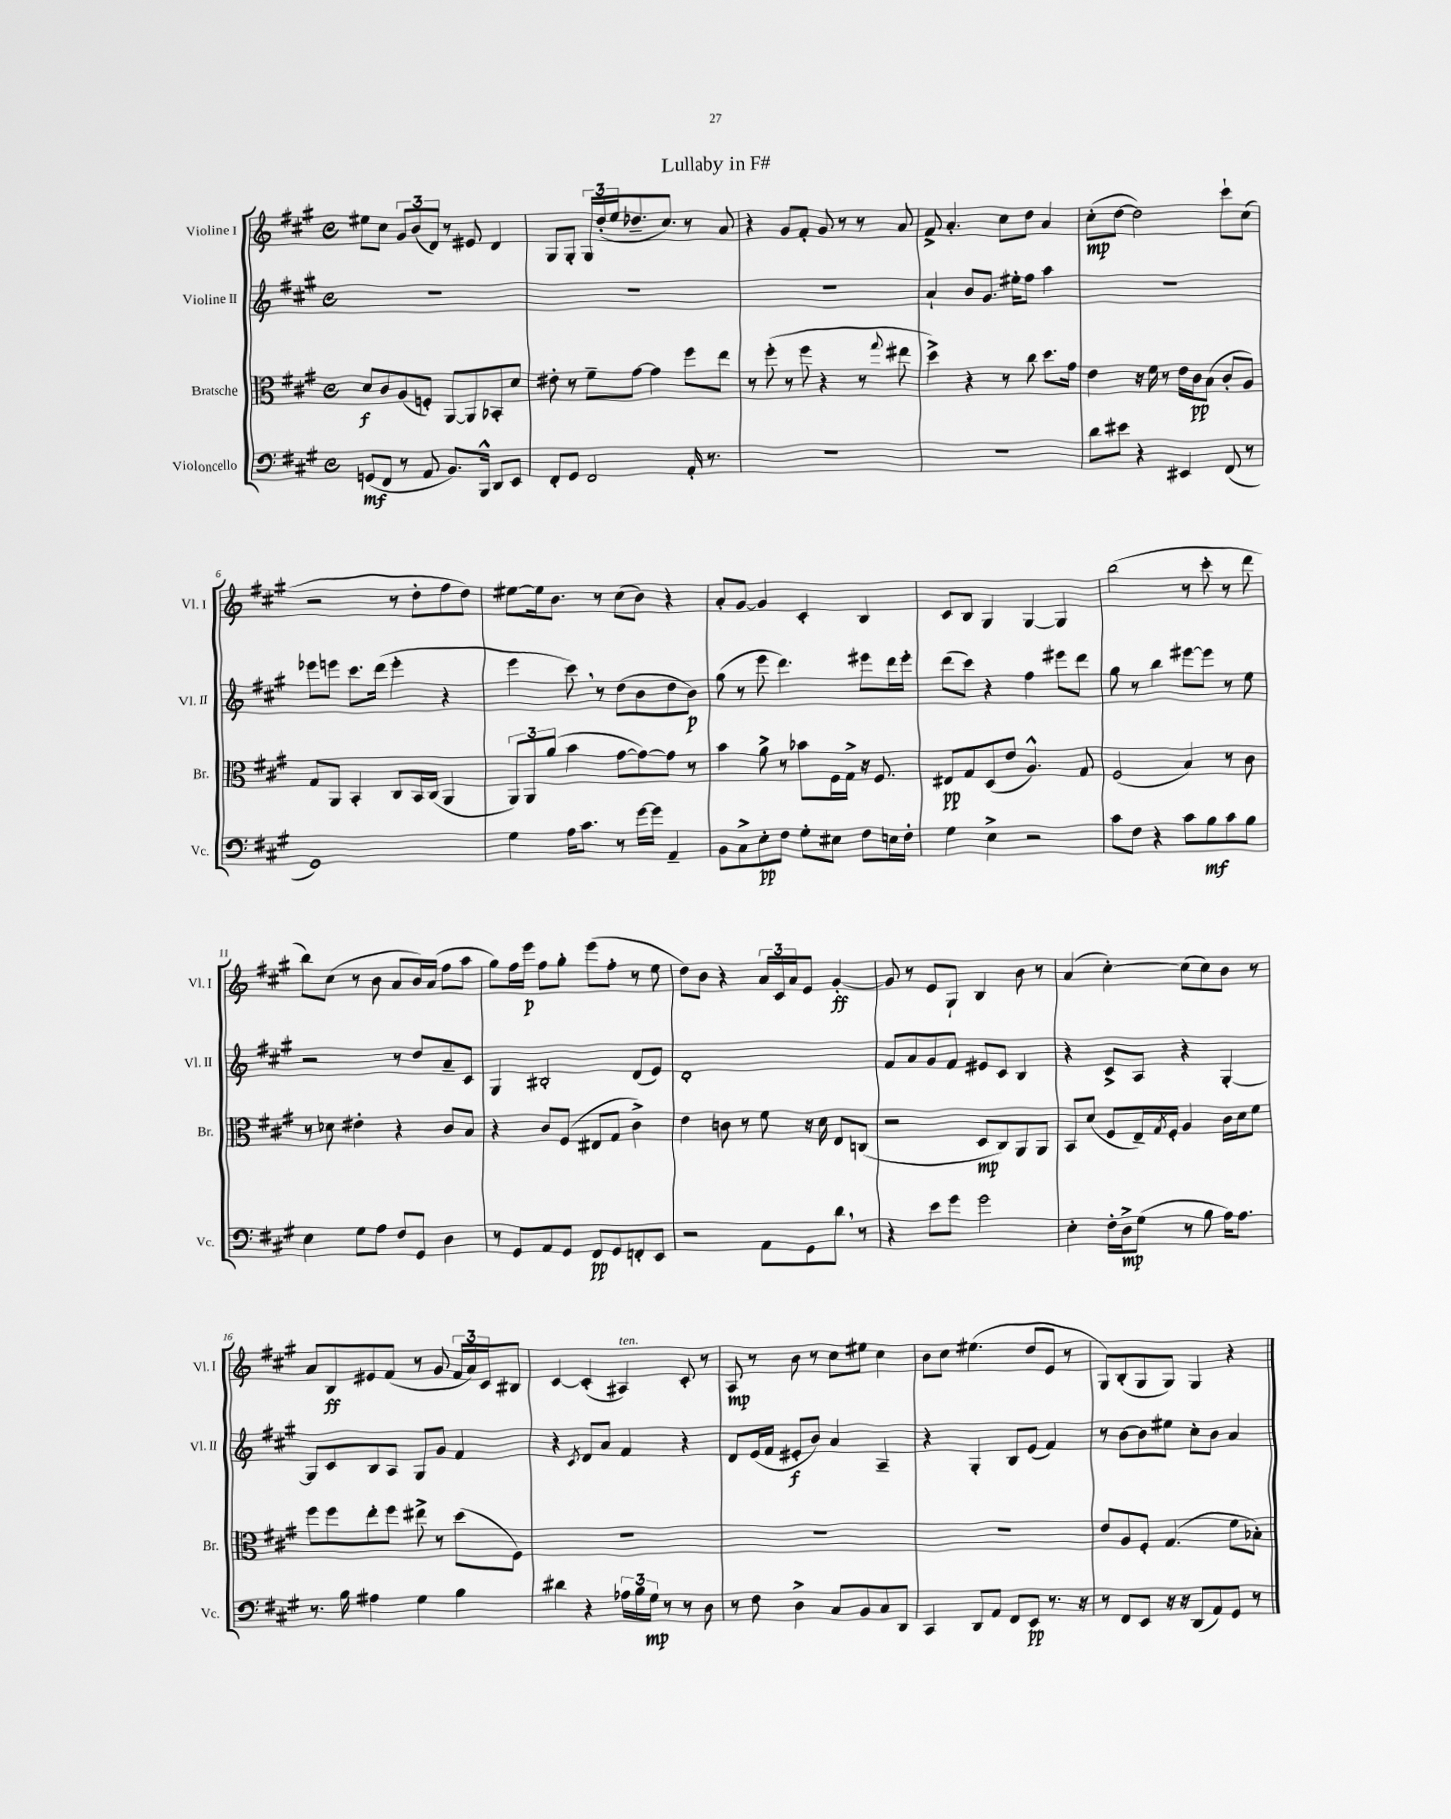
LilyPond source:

\header { title = "Lullaby in F#" }
<<
\new StaffGroup <<
\new Staff = "s0" \with { instrumentName = "Violine I" shortInstrumentName = "Vl. I" } {
    \clef treble \key a \major \defaultTimeSignature \time 4/4
    eis''8 cis''8 \tuplet 3/2 { gis'8 b'8( d'8) } r8 eis'8 d'4 |
    gis8 gis8-. \tuplet 3/2 { gis16 d''16-.( e''16 } des''8.-- cis''8.) r8 a'8 |
    r4 gis'8 fis'8-. gis'8 r8 r8 a'8 |
    fis'8-> a'4.-. cis''8 d''8 a'4 |
    cis''8-.\mp( d''8~ d''2) cis'''8-! cis''8( |
    r2 r8 d''8-. fis''8 d''8) |
    eis''8~ eis''16 b'8. r8 cis''8( b'8) r4 |
    a'8-. gis'8~ gis'4 cis'4-. b4 |
    cis'8 b8 gis4 gis4~ gis4 |
    b''2( r8 cis'''8-. r8 d'''8 |
    b''8) cis''8( r8 b'8 a'8 b'16) a'16( fis''8 a''8 |
    gis''8) fis''16 e'''16\p fis''8 gis''8-. e'''8( fis''8-. r8 e''8 |
    d''8) b'8 r4 \tuplet 3/2 { a'16 cis'16 a'16 } e'8 gis'4~-.\ff |
    gis'8 r8 e'8 gis8-! b4 b'8 r8 |
    a'4( cis''4~-.) cis''8( cis''8) b'8 r8 |
    a'8 b8\ff eis'8 fis'8( r8 gis'8 \tuplet 3/2 { fis'16 a'16) cis'16 } bis8 |
    cis'4~ cis'4-.( ais4^\markup { \italic "ten." }) cis'8-. r8 |
    a8\mp r8 b'8 r8 cis''8 eis''8 cis''4 |
    b'8 cis''8 eis''4.( d''8 e'8 r8 |
    gis8) b8-.( gis8 gis8) gis4 r4 \bar "|." |
}
\new Staff = "s1" \with { instrumentName = "Violine II" shortInstrumentName = "Vl. II" } {
    \clef treble \key a \major \defaultTimeSignature \time 4/4
    R1 |
    R1 |
    r1 |
    a'4-! b'8 gis'8. eis''16-. fis''8 a''4 |
    r1 |
    ees'''8 e'''8 cis'''8. d'''16( e'''4-. r4 |
    e'''4 cis'''8) \breathe r8 d''8( b'8 d''8 b'8\p) |
    gis''8( r8 e'''8 d'''4.) eis'''8 d'''16 eis'''16-. |
    d'''8( cis'''8) r4 fis''4 eis'''8 d'''8 |
    gis''8 r8 b''4 eis'''8~ eis'''8 r8 e''8 |
    r2 r8 d''8 a'8-- cis'8 |
    gis4 bis2-. d'8( e'8) |
    d'1-. |
    fis'8 a'8 gis'8 fis'8 eis'8 cis'8 b4 |
    r4 cis'8-> a8 r4 gis4~-. |
    gis8 cis'8 b8 a8 gis8 gis'8 fis'4 |
    r4 \acciaccatura { cis'8 } d'8 a'8 fis'4 r4 |
    d'8 e'16( fis'16 eis'8-.\f b'8) a'4 a4-- |
    r4 gis4-. b8 e'8( fis'4) |
    r8 b'8~ b'8 eis''8 cis''8-. b'8 a'4 \bar "|." |
}
\new Staff = "s2" \with { instrumentName = "Bratsche" shortInstrumentName = "Br." } {
    \clef alto \key a \major \defaultTimeSignature \time 4/4
    d'8\f cis'8 a8( f8-.) a,8~ a,8 bes,8-. d'8 |
    eis'8-. r8 fis'8-- gis'8~ gis'4 fis''8 e''8 |
    r8 fis''8-.( r8 fis''8 r4 r8 \appoggiatura { gis''8 } eis''8 |
    d''4->) r4 r8 cis''8 d''8. gis'16 |
    e'4 r16 fis'16 r8 e'16 cis'16\pp b8( cis'8-. a8) |
    gis8 a,8 b,4-. cis8 b,16 cis16( a,4 |
    \tuplet 3/2 { a,8) a,8 a'8( } b'4 gis'8~ gis'8~) gis'8 r8 |
    b'4 a'8-> r8 bes'8 fis16 gis16-> r16 fis8. |
    eis8\pp gis8 d8( e'8 a4.-^) gis8 |
    fis2( b4) r8 cis'8 |
    r8 des'8 eis'4-. r4 cis'8 b8 |
    r4 cis'8 fis8( eis8 gis8 cis'4->) |
    e'4 c'8 r8 fis'8 r16 d'16 e8 c8( |
    r2 d8\mp cis8) a,8 a,8 |
    b,8 d'8( fis8 e16--) \acciaccatura { gis8 } fis16-. a4 cis'16 d'16 fis'8 |
    fis''8 fis''8 e''8-. fis''8 eis''8-> r8 d''8( fis8) |
    R1 |
    R1 |
    R1 |
    e'8 a8 fis8-. gis4.( fis'8 bes8-.) \bar "|." |
}
\new Staff = "s3" \with { instrumentName = "Violoncello" shortInstrumentName = "Vc." } {
    \clef bass \key a \major \defaultTimeSignature \time 4/4
    g,8\mf( fis,8 r8 a,8 b,8.) b,,16-^ d,8 e,8 |
    fis,8-. gis,8 fis,2 a,16-. r8. |
    R1 |
    R1 |
    d'8 eis'8 r4 eis,4 fis,8( r8 |
    gis,1) |
    gis4 a16 cis'8. r8 gis'16~ gis'16 a,4-- |
    b,8 cis8-> e8-.\pp fis8 gis8-. eis8 fis8 e16 fis16-. |
    gis4 e4-> r2 |
    cis'8 fis8 r4 cis'8 b8\mf cis'8 b8 |
    e4 gis8 a8 fis8 gis,8 d4 |
    r8 gis,8 a,8 gis,8 fis,8\pp gis,8 f,8-. e,8 |
    r2 a,8 gis,8 d'8 \breathe r8 |
    r4 e'8 gis'8 gis'2 |
    e4-. fis16-. d16->\mp gis8( r8 b8 a16) a8. |
    r8. b16 ais4 gis4 b4 |
    dis'4 r4 \tuplet 3/2 { aes16 b16 gis16\mp } r8 r8 d8 |
    r8 fis8 d4-> cis8 b,8 cis8 d,8 |
    cis,4 d,8 a,8 fis,8 e,8\pp r8. r16 |
    r8 fis,8 e,8 r16 r16 d,8( a,8) gis,8 r8 \bar "|." |
}
>>
>>
